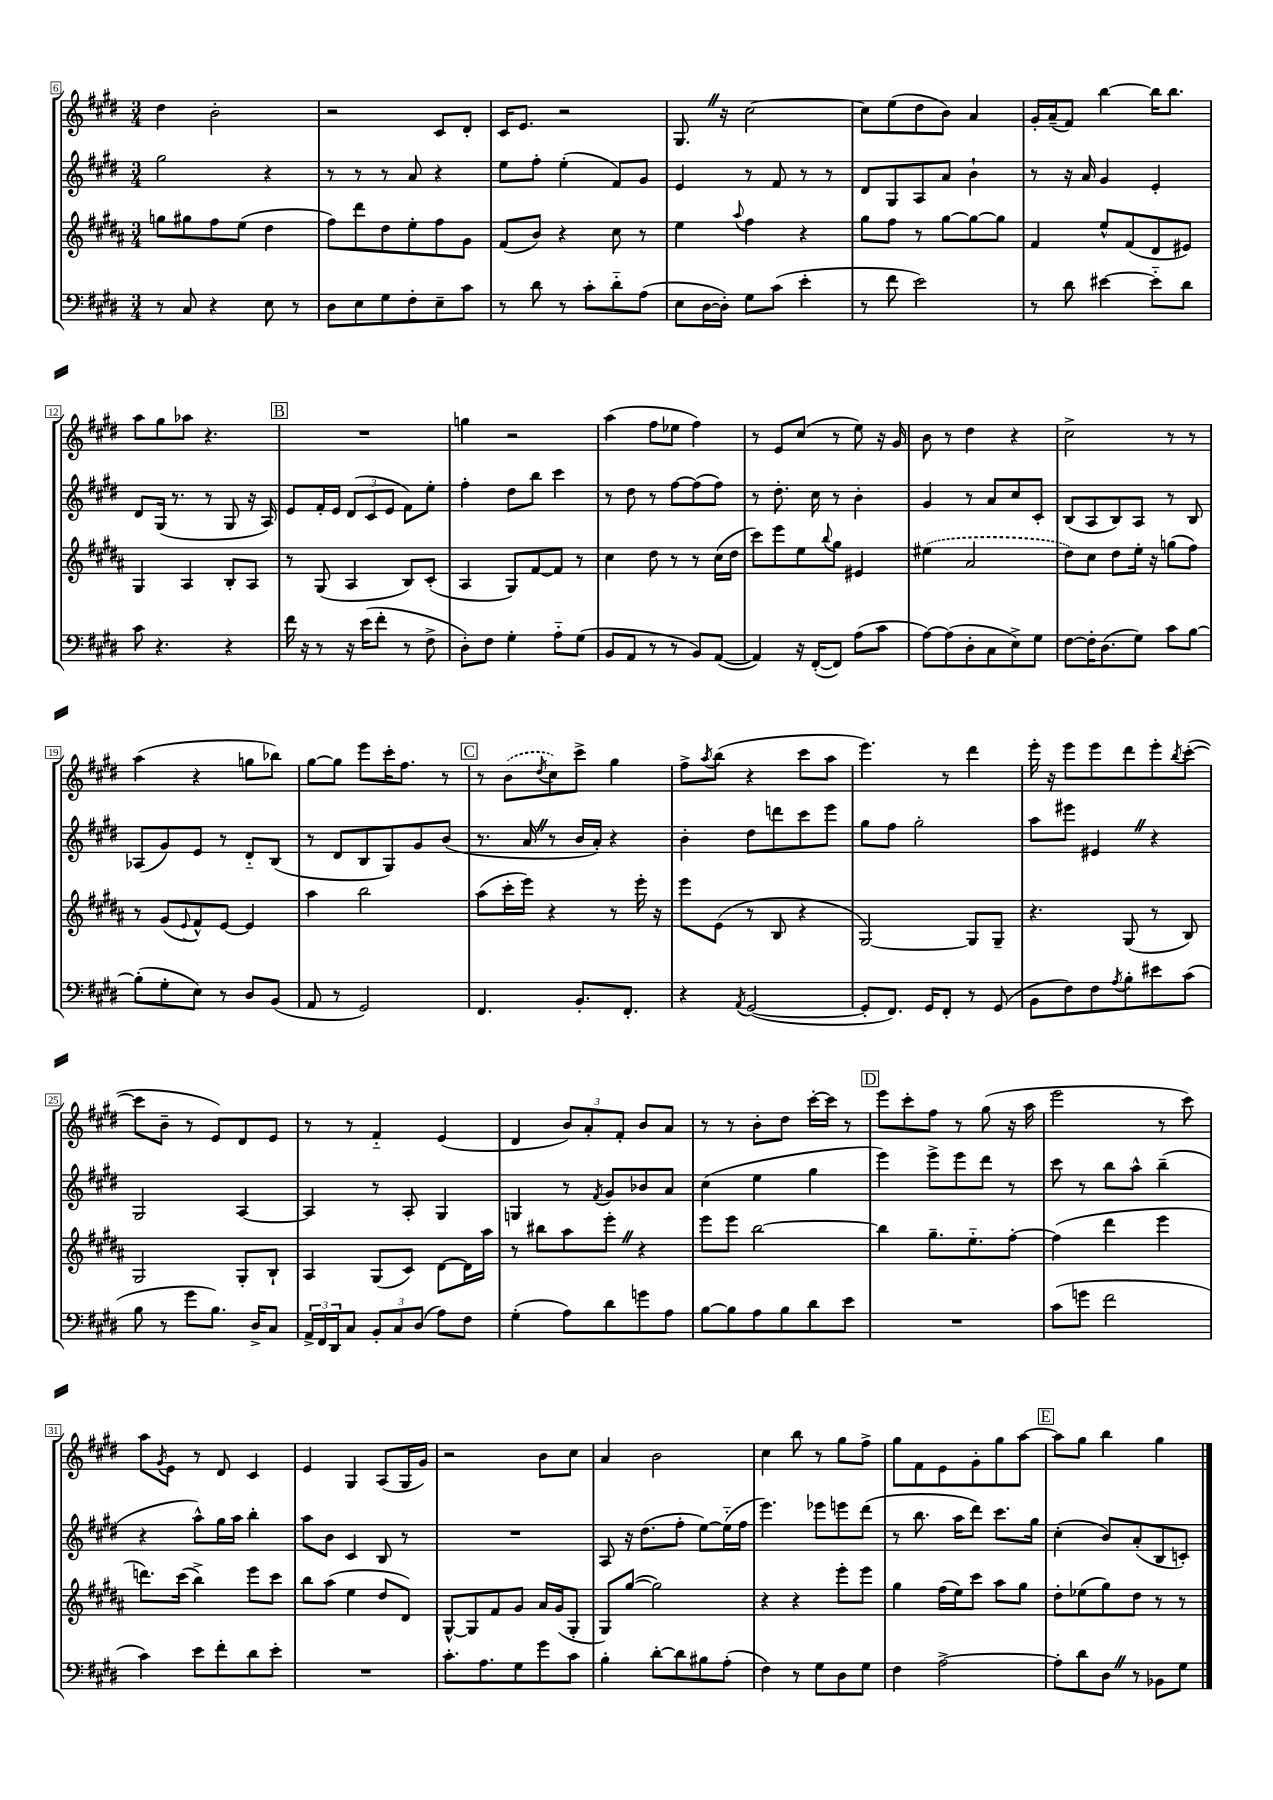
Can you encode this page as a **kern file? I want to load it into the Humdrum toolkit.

**kern	**kern	**kern	**kern
*part4	*part3	*part2	*part1
*staff4	*staff3	*staff2	*staff1
*clefF4	*clefG2	*clefG2	*clefG2
*k[f#c#g#d#]	*k[f#c#g#d#a#]	*k[f#c#g#d#]	*k[f#c#g#d#]
*M3/4	*M3/4	*M3/4	*M3/4
=6	=6	=6	=6
8r	8ggn\L	2gg#\	4dd#\
8C#/	8gg#X\	.	.
4r	8ff#\	.	2b'\
.	(8ee\J	.	.
8E\	4dd#\	4r	.
8r	.	.	.
=7	=7	=7	=7
8D#\L	8ff#\L)	8r	2r
8E\	8ddd#\	8r	.
8G#\	8dd#\	8r	.
8F#'\	8ee'\	8a/	.
8E~\	8ff#\	4r	8c#/L
8c#\J	8g#\J	.	8d#'/J
=8	=8	=8	=8
8r	(8f#/L	8ee\L	16c#/KL
.	.	.	8.e/J
8d#\	8b/J)	8ff#'\J	.
8r	4r	(4ee'\	2r
8c#'\L	.	.	.
8d#\	8cc#\	8f#/L)	.
(8A\J	8r	8g#/J	.
=9	=9	=9	=9
8E\L	4ee\	4e/	8.G#Z/
[16D#\L	.	.	.
16D#'\JJ])	.	.	16r
.	8qqaa#/	.	.
8G#\L	4ff#\	8r	[2cc#\
(8c#\J	.	8f#/	.
4e'\	4r	8r	.
.	.	8r	.
=10	=10	=10	=10
8r	8gg#\L	8d#/L	8cc#\L]
8f#\	8ff#\J	8G#/	(8ee\
2e\)	8r	8A/	8dd#\
.	[8gg#\L	8a/J	8b\J)
.	8gg#\_	4b`\	4a/
.	8gg#\J]	.	.
=11	=11	=11	=11
8r	4f#/	8r	16g#'/LL
.	.	.	(16a~/J
8d#\	.	16r	8f#/J)
.	.	16a/	.
[4e#X\	8ee^^/L	4g#/	[4bb\
.	(8f#/	.	.
8e#\L]	8d#/	4e'/	16bb\KL]
.	.	.	8.bb\J
8d#\J	8e#X/J)	.	.
!!LO:LB:g=z
=12	=12	=12	=12
8c#\	4G#/	8d#/L	8aa\L
4.r	.	(16G#/Jk	8gg#\
.	.	8.r	.
.	4A#/	.	8aa-X\J
.	.	8r	4.r
4r	8B'/L	8G#/	.
.	8A#/J	16r	.
.	.	16A/)	.
!!LO:REH:place=s1:t=B
=13	=13	=13	=13
16f#\	8r	8e/L	2.r
16r	.	.	.
8r	(8G#/	16f#'/L	.
.	.	16e/JJ	.
16r	4A#/	(12d#/L	.
(16e\KL	.	.	.
.	.	12c#/	.
8f#'\J	.	.	.
.	.	12e/J	.
8r	8B/L)	8f#\L)	.
8F#^\	(8c#'/J	8ee'\J	.
=14	=14	=14	=14
8D#'\L)	4A#/	4ff#'\	4ggn\
8F#\J	.	.	.
4G#'\	8G#/L)	8dd#\L	2r
.	[8f#/	8bb\J	.
8A\L	8f#/J]	4ccc#\	.
(8G#\J	8r	.	.
=15	=15	=15	=15
8BB/L	4cc#\	8r	(4aa\
8AA/J	.	8dd#\	.
8r	8dd#\	8r	8ff#\L
8r	8r	[8ff#\L	8ee-X\J
8BB/L)	8r	(8ff#\]	4ff#\)
([8AA/J	(16cc#\LL	8ff#\J)	.
.	16dd#\JJ	.	.
=16	=16	=16	=16
4AA/])	8ccc#\L)	8r	8r
.	8eee\	8.dd#'\	8e/L
16r	8ee\	.	(8cc#/J
([16FF#'/KL	.	16cc#\	.
.	8qqbb/	.	.
8FF#/J])	8gg#\J	8r	8r
(8A\L	4e#X/	4b'\	8ee\)
8c#\J	.	.	16r
.	.	.	16g#/
=17	=17	=17	=17
[8A\L)	(4ee#X\	4g#/	8b\
(8A\]	.	.	8r
8D#'\	2a#/	8r	4dd#\
8C#\	.	8a/L	.
8E^\)	.	8cc#/	4r
8G#\J	.	8c#'/J	.
=18	=18	=18	=18
[8F#\L	8dd#\L)	(8B/L	2cc#^\
16F#'\K]	8cc#\J	8A/	.
(8.D#\	.	.	.
.	8dd#\L	8B/)	.
8G#\J)	16ee'\Jk	8A/J	.
.	16r	.	.
8c#\L	(8ggn\L	8r	8r
[8B\J	8ff#\J)	8B/	8r
!!LO:LB:g=z
=19	=19	=19	=19
(8B'\L]	8r	(8A-X/L	(4aa\
8G#'\	(8g#/L	8g#/)	.
.	8qqe/	.	.
8E\J)	8f#^^/)	8e/J	4r
8r	[8e/J	8r	.
8D#/L	4e/]	8d#/L	8ggn\L
(8BB/J	.	(8B/J	8bb-X\J)
=20	=20	=20	=20
8AA/	4aa#\	8r	[8gg#\L
8r	.	8d#/L	8gg#\J]
2GG#/)	2bb\	8B/	8eee\L
.	.	8G#/)	16ccc#'\K
.	.	.	8.ff#\J
.	.	8g#/	.
.	.	(8b/J	8r
!!LO:REH:place=s1:t=C
=21	=21	=21	=21
4.FF#/	(8aa#\L	8.r	8r
.	16ccc#'\L	.	(8b\L
.	16eee\JJ)	16aZ/	.
.	.	.	8qdd#/
.	4r	8r	8cc#\)
8.BB'/L	.	16b/LL	8ccc#^\J
.	.	16a'/JJ)	.
.	8r	4r	4gg#\
8.FF#'/J	.	.	.
.	16eee'\	.	.
.	16r	.	.
=22	=22	=22	=22
4r	8eee\L	4b'\	8ff#^\L
.	.	.	8qaa/
.	(8e\J	.	(8bb\J
8qAA/	.	.	.
([2GG#/	8r	8dd#\L	4r
.	8B/	8dddn\	.
.	4r	8ccc#\	8ccc#\L
.	.	8eee\J	8aa\J
=23	=23	=23	=23
8GG#'/L]	[2G#/)	8gg#\L	4.eee\)
8.FF#/J)	.	8ff#\J	.
.	.	2gg#'\	.
16GG#/KL	.	.	.
8FF#'/J	.	.	8r
8r	8G#/L]	.	4ddd#\
(8GG#/	8G#~/J	.	.
=24	=24	=24	=24
8BB\L	4.r	8aa\L	16eee'\
.	.	.	16r
8F#\)	.	8eee#X\J	8eee\L
8F#\	.	4e#XZ/	8eee\
8qA/	.	.	.
8B'\	(8G#/	.	8ddd#\
8e#X\	8r	4r	8eee'\
.	.	.	8qbb/
(8c#\J	8B/)	.	([8ccc#'\J
!!LO:LB:g=z
=25	=25	=25	=25
8B\	2G#/	2G#/	8ccc#\L]
8r	.	.	8b~\J
8g#\L	.	.	8r
8.B\J)	.	.	8e/L)
.	8G#'/L	[4A/	8d#/
16D#^/KL	.	.	.
8C#/J	8B`/J	.	8e/J
=26	=26	=26	=26
24AA^/LL	4A#/	4A/]	8r
24FF#/	.	.	.
24DD#/J	.	.	.
8C#/J	.	.	8r
12BB'/L	(8G#/L	8r	4f#/
12C#/	.	.	.
.	8c#/J)	8A'/	.
(12D#/J	.	.	.
8A\L)	[8d#\L	4G#/	(4e/
8F#\J	16d#\L]	.	.
.	16aa#\JJ	.	.
=27	=27	=27	=27
(4G#'\	8r	4Gn/	4d#/
.	8bb#X\L	.	.
8A\L)	8aa#\	8r	12b/L)
.	.	.	12a'/
.	.	8qf#/	.
8d#\	8eee'Z\J	8g#/L	.
.	.	.	12f#'/J
8gn\	4r	8b-X/	8b/L
8A\J	.	8a/J	8a/J
=28	=28	=28	=28
[8B\L	8eee\L	(4cc#\	8r
8B\]	8eee\J	.	8r
8A\	[2bb\	4ee\	8b'\L
8B\	.	.	8dd#\J
8d#\	.	4gg#\	[16ccc#'\LL
.	.	.	16ccc#\JJ]
8e\J	.	.	8r
!!LO:REH:place=s1:t=D
=29	=29	=29	=29
2.r	4bb\]	4eee\)	8eee\L
.	.	.	8ccc#'\
.	8.gg#~\L	8eee^\L	8ff#\J
.	.	8eee\	8r
.	8.ee\	.	.
.	.	8ddd#\J	(8gg#\
.	[8ff#'\J	8r	16r
.	.	.	16aa\
=30	=30	=30	=30
(8c#\L	(4ff#\]	8ccc#\	2eee\
8gn\J	.	8r	.
2f#\	4ddd#\	8bb\L	.
.	.	8aa^^\J	.
.	4eee\	(4bb~\	8r
.	.	.	8ccc#\)
!!LO:LB:g=z
=31	=31	=31	=31
4c#\)	8.dddn\L)	4r	8aa\L
.	.	.	8qg#/
.	.	.	8e\J
.	(16ccc#\Jk	.	.
8e\L	4bb^\)	8aa^^\L)	8r
8f#'\	.	16gg#\L	8d#/
.	.	16aa\JJ	.
8d#\	8eee\L	4bb'\	4c#/
8e'\J	8ccc#\J	.	.
=32	=32	=32	=32
2.r	8bb\L	8aa\L	4e/
.	(8aa#\J	8b\J	.
.	4ee\	4c#/	4G#/
.	8dd#/L	8B/	(8A/L
.	8d#/J)	8r	16G#/L
.	.	.	16g#/JJ)
=33	=33	=33	=33
8.c#'\L	[8G#^^/L	2.r	2r
.	8G#/]	.	.
8.A\	.	.	.
.	8f#/	.	.
8G#\	8g#/J	.	.
8g#\	16a#/LL	.	8b\L
.	(16g#/J	.	.
8c#\J	8G#'/J	.	8cc#\J
=34	=34	=34	=34
4B'\	8G#/L)	8A/	4a/
.	([8gg#/J	16r	.
.	.	(8.dd#\L	.
[8d#'\L	2gg#\])	.	2b\
8d#\]	.	8ff#'\J	.
8B#X\	.	[8ee\L)	.
(8A'\J	.	(16ee\L]	.
.	.	16ff#\JJ	.
=35	=35	=35	=35
4F#\)	4r	4.eee\)	4cc#\
8r	4r	.	8bb\
8G#\L	.	8eee-X\L	8r
8D#\	8eee'\L	8eeen\	8gg#\L
8G#\J	8eee\J	(8ddd#\J	8ff#^\J
=36	=36	=36	=36
4F#\	4gg#\	8r	8gg#\L
.	.	8.bb\	8f#\
[2A^\	(16ff#\LL	.	8e\
.	16ee\J)	16aa\KL	.
.	8ccc#\J	8ddd#\J)	8g#'\
.	8aa#\L	8.ccc#\L	8gg#\
.	8gg#\J	.	[8aa\J
.	.	16gg#\Jk	.
!!LO:REH:place=s1:t=E
=37	=37	=37	=37
8A'\L]	8dd#'\L	(4cc#'\	8aa\L]
8d#\	(8ee-X\	.	8gg#\J
8D#Z\J	8gg#\)	8b/L)	4bb\
8r	8dd#\J	(8a'/	.
8BB-X\L	8r	8B/	4gg#\
8G#\J	8r	8cn'/J)	.
==	==	==	==
*-	*-	*-	*-
